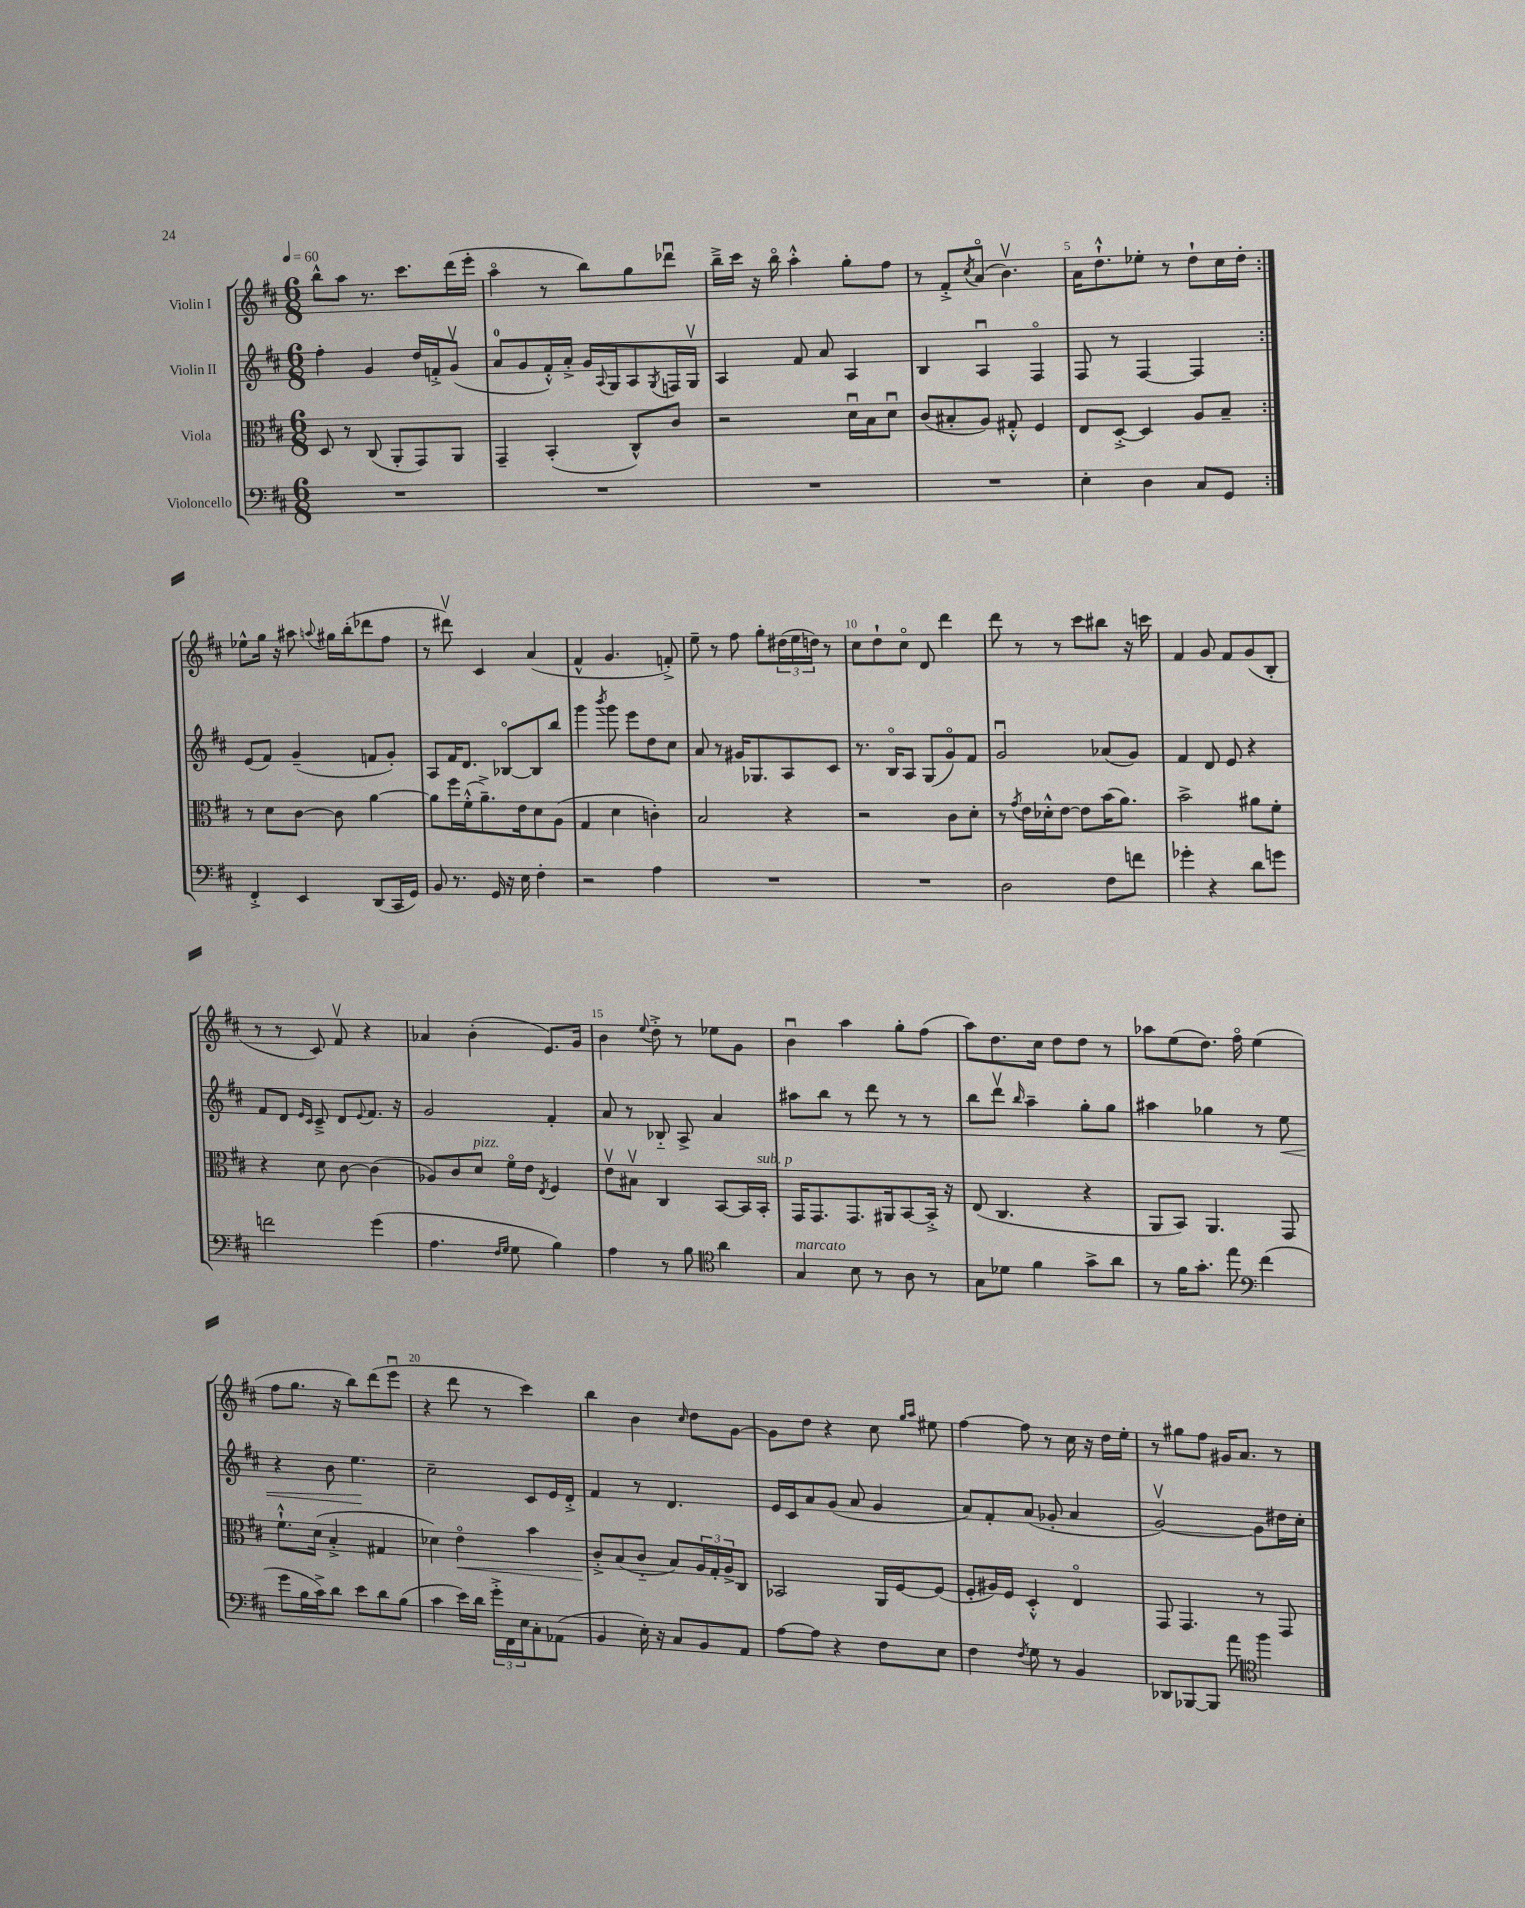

**kern	**kern	**dynam	**kern	**dynam	**kern
*part4	*part3	*part3	*part2	*part2	*part1
*staff4	*staff3	*staff3	*staff2	*staff2	*staff1
*I"Violoncello	*I"Viola	*	*I"Violin II	*	*I"Violin I
*clefF4	*clefC3	*	*clefG2	*	*clefG2
*k[f#c#]	*k[f#c#]	*	*k[f#c#]	*	*k[f#c#]
*M6/8	*M6/8	*	*M6/8	*	*M6/8
*MM60	*MM60	*	*MM60	*	*MM60
=1	=1	=1	=1	=1	=1
2.r	8D/	.	4ff#'\	.	8bb^^\L
.	8r	.	.	.	8aa\J
.	(8C#/	.	4g/	.	8.r
.	8AA'/L	.	.	.	.
.	.	.	.	.	8.ccc#\L
.	8GG/)	.	16dd/LL	.	.
.	.	.	16fn'^/J	.	.
.	8AA/J	.	(8gv/J	.	(16ddd\L
.	.	.	.	.	16eee'\JJ
=2	=2	=2	=2	=2	=2
2.r	4GG~/	.	8a/L	.	4aa\
.	.	.	8g/	.	.
.	(4BB'/	.	16f#'^^/L)	.	8r
.	.	.	16a'^/JJ	.	.
.	.	.	16g/LL	.	8bb\L)
.	.	.	8qqA/	.	.
.	.	.	16G/J	.	.
.	8C#^^/L)	.	8A/	.	8gg\
.	.	.	8qG/	.	.
.	8c#/J	.	16Fn/L	.	8ddd-Xu\J
.	.	.	16Gv/JJ	.	.
=3	=3	=3	=3	=3	=3
2.r	2r	.	4A/	.	16bb~^\LL
.	.	.	.	.	16ccc#\JJ
.	.	.	.	.	16r
.	.	.	.	.	16bb\
.	.	.	8f#/	.	4aa'^^\
.	.	.	8a/	.	.
.	16du\LL	.	4A/	.	8gg'\L
.	16B\J	.	.	.	.
.	8du\J	.	.	.	8ff#\J
=4	=4	=4	=4	=4	=4
2.r	(8c#/L	.	4B/	.	8r
.	8B#X'/	.	.	.	8f#'^/L
.	.	.	.	.	8qcc#/
.	8A/J)	.	4Au/	.	(8a/J
.	8G#X'^^/	.	.	.	4.bv\)
.	4F#/	.	4F#/	.	.
=5	=5	=5	=5	=5	=5
4E'\	8E/L	.	8F#/	.	16a\KL
.	.	.	.	.	8.dd`^^\
.	[8D'^/J	.	8r	.	.
4D\	4D/]	.	[4F#/	.	8ee-X'\J
.	.	.	.	.	8r
8C#/L	8A/L	.	4F#/]	.	8dd`\L
8GG/J	8B~/J	.	.	.	16cc#\L
.	.	.	.	.	16dd'\JJ
!!LO:LB:g=z
=6:|!	=6:|!	=6:|!	=6:|!	=6:|!	=6:|!
4FF#'^/	8r	.	(8e/L	.	8ee-X^^\L
.	8d\L	.	8f#/J)	.	16gg\Jk
.	.	.	.	.	16r
4EE/	[8c#\J	.	(4g~/	.	8aa#X\
.	.	.	.	.	8qqaan/
.	8c#\]	.	.	.	16gg#X\LL
.	.	.	.	.	(16bb'\J
(8DD/L	[4a\	.	8fn/L	.	8ddd-X\
16CC#/L	.	.	8g'/J)	.	8ff#\J
16GG/JJ)	.	.	.	.	.
=7	=7	=7	=7	=7	=7
8BB/	8a\L]	.	8A/L	.	8r
8.r	16ff#\L	.	16f#/K	.	8ddd#Xv\)
.	(16f#'^^\J	.	8.d/J	.	.
.	8.a~^\)	.	.	.	4c#/
16GG/	.	.	.	.	.
16r	.	.	[8B-X/L	.	.
16E\	16e\k	.	.	.	.
4F#'\	8d\	.	8B-/]	.	(4a/
.	(8A\J	.	8bb/J	.	.
=8	=8	=8	=8	=8	=8
2r	4G/	.	4ggg\	.	4f#^^/
.	.	.	8qbbb/	.	.
.	4d\	.	8ggg\	.	4.g/
.	.	.	8eee\L	.	.
4A\	4cn'\)	.	8dd\	.	.
.	.	.	8cc#\J	.	8fn'^/)
=9	=9	=9	=9	=9	=9
2.r	2B/	.	8a/	.	8ee~\
.	.	.	8r	.	8r
.	.	.	16g#X/KL	.	8ff#\
.	.	.	8.G-X/	.	.
.	.	.	.	.	8gg'\L
.	4r	.	8A/	.	(24dd#X\L
.	.	.	.	.	24ee\
.	.	.	.	.	24ddn\JJ)
.	.	.	8c#/J	.	8r
=10	=10	=10	=10	=10	=10
2.r	2r	.	8.r	.	8cc#\L
.	.	.	.	.	8dd`\
.	.	.	16B/KL	.	.
.	.	.	8A/J	.	8cc#\J
.	.	.	(8G/L	.	8d/
.	8c#\L	.	8g/)	.	4ddd\
.	8d'\J	.	8f#/J	.	.
=11	=11	=11	=11	=11	=11
2D\	8r	.	2gu/	.	8ddd\
.	8qg/	.	.	.	.
.	16e\LL	.	.	.	8r
.	16d-X'^^\J	.	.	.	.
.	[8e\J	.	.	.	8r
.	8e\L]	.	.	.	8ccc#\L
8F#\L	(16b\K	.	(8a-X/L	.	8bb#X\J
.	8.a\J)	.	.	.	.
8fn\J	.	.	8g/J)	.	16r
.	.	.	.	.	16cccn\
=12	=12	=12	=12	=12	=12
4g-X'\	2b^\	.	4f#/	.	4f#/
4r	.	.	8d/	.	8g/
.	.	.	8e/	.	8f#/L
8d\L	8a#X\L	.	4r	.	(8g/
8gn\J	8f#'\J	.	.	.	8B'/J
!!LO:LB:g=z
=13	=13	=13	=13	=13	=13
2fn\	4r	.	8f#/L	.	8r
.	.	.	8d/J	.	8r
.	.	.	16qqe/LL	.	.
.	.	.	16qqc#/JJ	.	.
.	8d\	.	8c#~^/	.	8c#/)
.	[8c#\	.	8d/L	.	8f#v/
.	.	.	8qqe/	.	.
(4g\	(4c#\]	.	8.f#/J	.	4r
.	.	.	16r	.	.
=14	=14	=14	=14	=14	=14
4.A\	8A-X/L)	.	2g/	.	4a-X/
.	8c#/	.	.	.	.
!	!LO:TX:a:i:t=pizz.	!	!	!	!
.	8d/J	.	.	.	(4b'\
16qqF#/LL	.	.	.	.	.
16qqG/JJ	.	.	.	.	.
8G\	16f#\LL	.	.	.	.
.	16e\JJ	.	.	.	.
.	8qE/	.	.	.	.
4B\)	4F#/	.	4f#'/	.	8.e/L)
.	.	.	.	.	16g/Jk
=15	=15	=15	=15	=15	=15
4A\	8ev\L	.	8a/	.	4b\
.	8B#Xv\J	.	8r	.	.
.	.	.	.	.	8qqee/
8r	4C#/	.	8B-X/	.	8dd'^\
8B\	.	.	8A^/	.	8r
*clefC4	*	*	*	*	*
4a\	[8BB/L	.	4a/	.	8ee-X\L
.	16BB/L]	.	.	.	8g\J
!	!LO:TX:a:i:t=sub. p	!	!	!	!
.	16BB'/JJ	.	.	.	.
=16	=16	=16	=16	=16	=16
!LO:TX:a:i:t=marcato	!	!	!	!	!
4G/	16GG/KL	.	8aa#X\L	.	4bu\
.	8.GG/	.	.	.	.
.	.	.	8bb\J	.	.
8B\	8.GG/	.	8r	.	4aa\
8r	.	.	8ddd\	.	.
.	16AA#X/k	.	.	.	.
8A\	[8BB/	.	8r	.	8gg'\L
8r	16BB'^/Jk]	.	8r	.	(8ff#\J
.	16r	.	.	.	.
=17	=17	=17	=17	=17	=17
8G\L	(8E/	.	8bb\L	.	8aa\L)
8d-X\J	4.C#/	.	8dddv\J	.	8.dd\
.	.	.	16qqbb/	.	.
4f#\	.	.	4aa~\	.	.
.	.	.	.	.	16cc#\Jk
.	.	.	.	.	8dd\L
8g^\L	4r	.	8gg'\L	.	8dd\J
8a\J	.	.	8gg\J	.	8r
=18	=18	=18	=18	=18	=18
8r	8AA/L	.	4aa#X\	.	8aa-X\L
16f#\KL	8BB/J)	.	.	.	(8ee\
8.g'\J	.	.	.	.	.
.	4.AA/	.	4gg-X\	.	8.dd\J)
8ee\	.	.	.	.	.
.	.	.	.	.	16ff#\
*clefF4	*	*	*	*	*
(4f#\	.	.	8r	.	(4ee\
!	!	!	!	!LO:HP:b	!
.	8GG/	.	8ee\	<	.
!!LO:LB:g=z
=19	=19	=19	=19	=19	=19
8g\L	8.f#`^^\L	.	4r	.	8ff#\L
16B\L	.	.	.	.	8.gg\J
16c#^\J)	(16d\Jk	.	.	.	.
8d\J	4B'^/	.	8b\	.	.
.	.	.	.	.	16r
8e\L	.	.	4.ee\	.	8bb\L)
8d\	4G#X/	.	.	.	(8ddd\
(8B\J	.	.	.	.	8eeeu\J
.	.	.	.	[	.
=20	=20	=20	=20	=20	=20
4c#\	4d-X\)	.	2cc#~\	.	4r
!	!	!LO:HP:b	!	!	!
16e\LL)	4e\	<	.	.	8ddd\
16d\JJ	.	.	.	.	.
24g'^\LL	.	.	.	.	8r
24FF#\	.	.	.	.	.
24E\J	.	.	.	.	.
8C#'\	4b\	.	8c#/L	.	4ccc#\)
(8AA-X\J	.	.	16e/L	.	.
.	.	.	16d'^/JJ	.	.
=21	=21	=21	=21	=21	=21
4BB/	8c#'^/L	.	4f#/	.	4bb\
.	(8B/	[	.	.	.
16E'\)	8c#/J	.	8r	.	4b\
16r	.	.	.	.	.
8C#/L	8B/L)	.	4.d/	.	.
.	.	.	.	.	16qqcc#/
8BB/	24A/L	.	.	.	8dd\L
.	24G'/	.	.	.	.
.	24A^/J	.	.	.	.
8AA/J	8C#/J	.	.	.	[8g\J
=22	=22	=22	=22	=22	=22
[8A\L	2BB-X/	.	16e/LL	.	8g\L]
.	.	.	16c#/J	.	.
8A\J]	.	.	8a/	.	8dd\J
4r	.	.	(8g/J	.	4r
.	.	.	8a/	.	.
8F#\L	16AA/LL	.	4g/	.	8cc#\
.	[16F#/J	.	.	.	.
.	.	.	.	.	16qqgg/LL
.	.	.	.	.	16qqaa/JJ
8E\J	(8F#/J]	.	.	.	8ee#X\
=23	=23	=23	=23	=23	=23
4F#\	8F#'/L	.	8a/L)	.	[4ff#\
.	16A#X/L)	.	8f#'/	.	.
.	16F#/JJ	.	.	.	.
8qF#/	.	.	.	.	.
8G\	4D'^^/	.	(8a/J	.	8ff#\]
8r	.	.	8g-X'/	.	8r
4BB/	4E/	.	4a/	.	16cc#\
.	.	.	.	.	16r
.	.	.	.	.	16dd\LL
.	.	.	.	.	16ee'\JJ
=24	=24	=24	=24	=24	=24
8DD-X/L	8GG/	.	[2gv/)	.	8r
[8BBB-X/	4.GG/	.	.	.	8gg#X\L
8BBB-/J]	.	.	.	.	8ff#\J
8a\	.	.	.	.	16g#X/KL
.	.	.	.	.	8.a/J
*clefC4	*	*	*	*	*
4ff#\	8r	.	8g\L]	.	.
.	8GG/	.	16dd#X\L	.	8r
.	.	.	16cc#'\JJ	.	.
==	==	==	==	==	==
*-	*-	*-	*-	*-	*-
